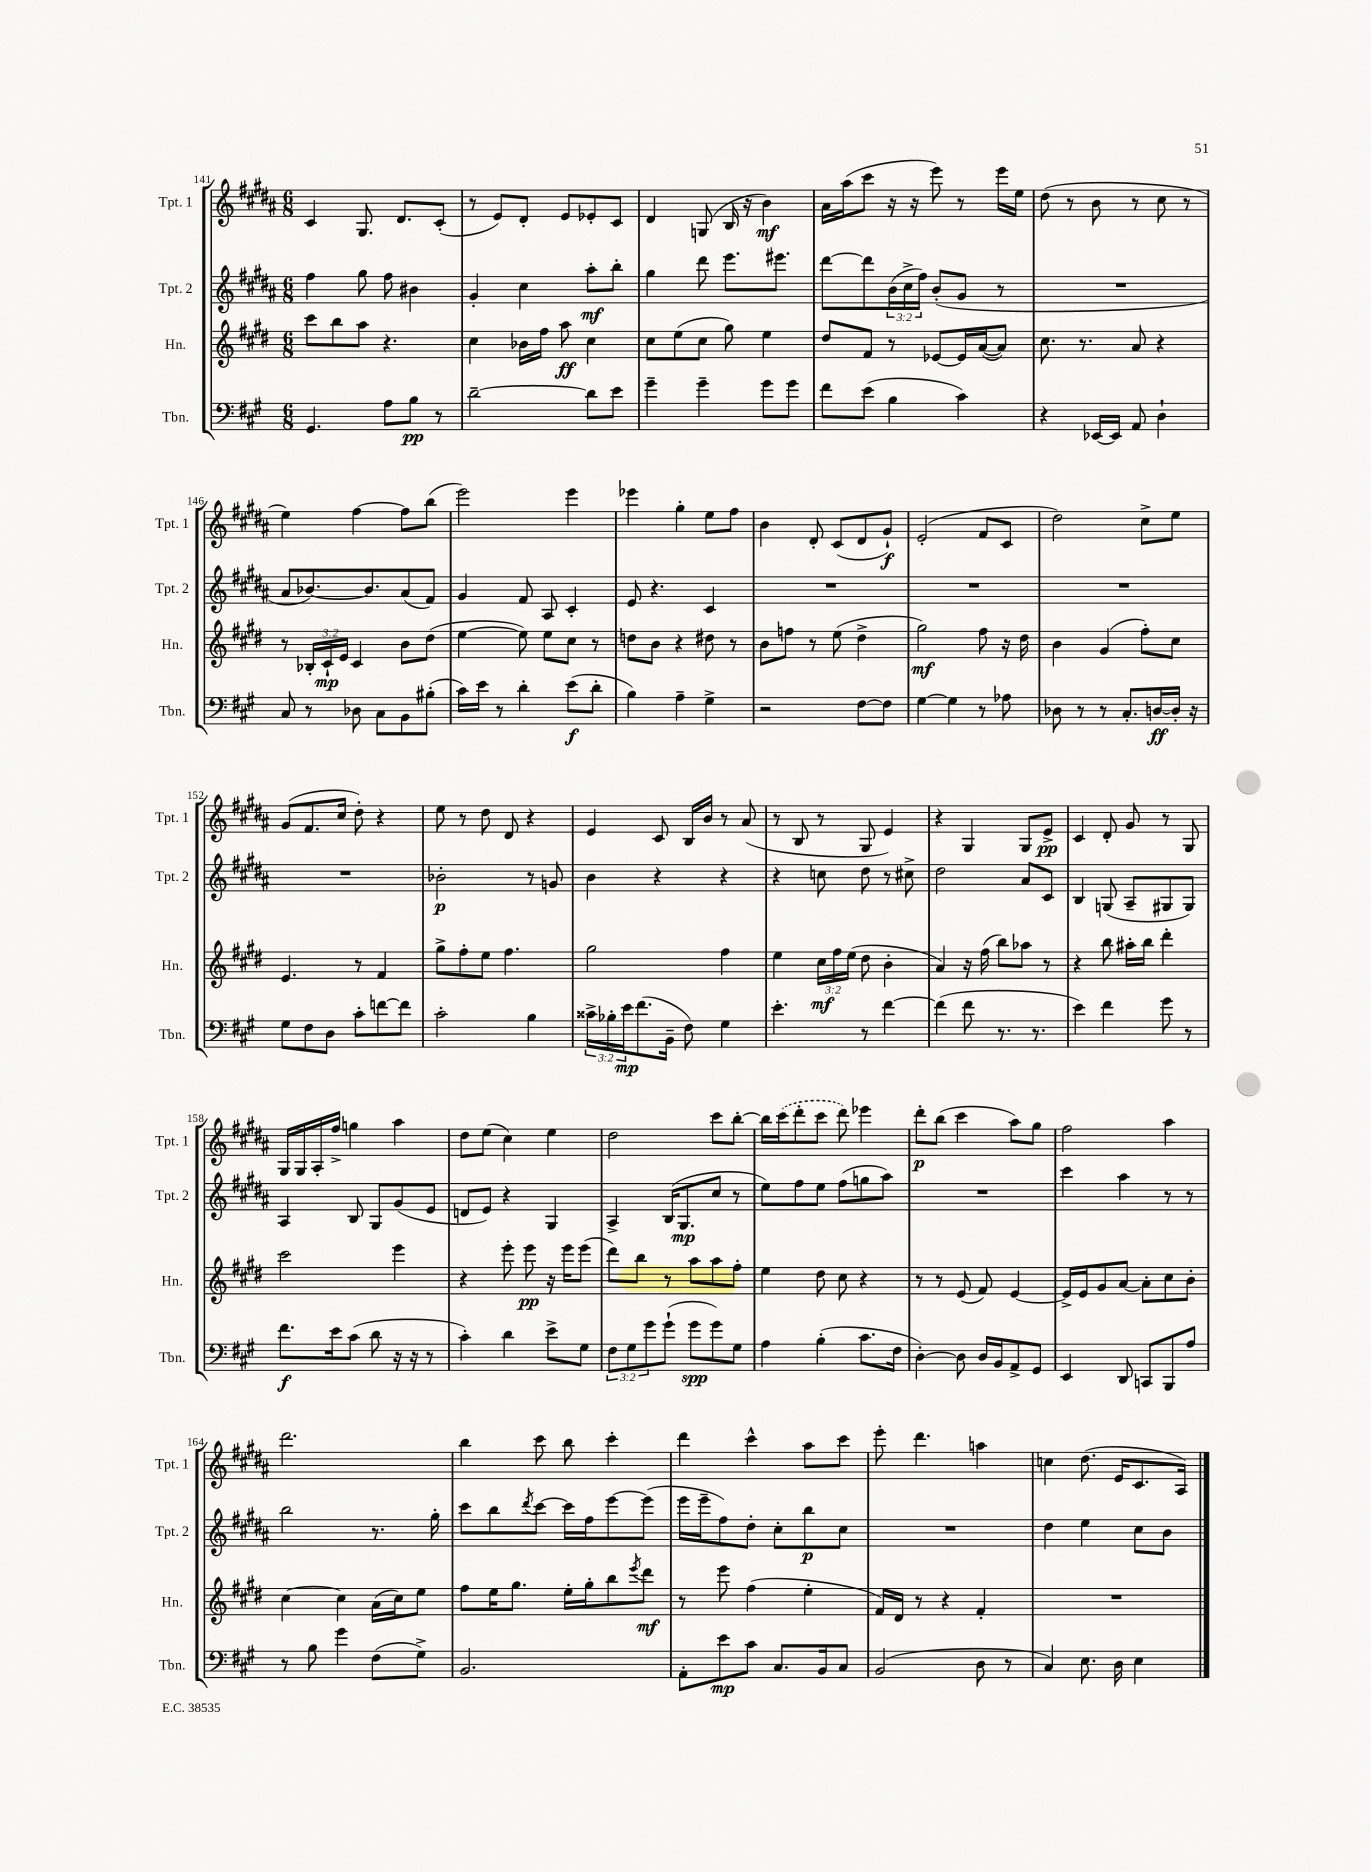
<<
\new StaffGroup <<
\new Staff = "s0" \with { instrumentName = "Tpt. 1" shortInstrumentName = "Tpt. 1" } {
    \clef treble \key b \major \numericTimeSignature \time 6/8
    cis'4 gis8. dis'8. cis'8-.( |
    r8 e'8) dis'8-. e'8 ees'8-. cis'8 |
    dis'4 g8( b16 r16 b'4\mf) |
    ais'16 ais''16( cis'''8 r16 r16 e'''8) r8 e'''16 e''16 |
    dis''8( r8 b'8 r8 cis''8 r8 |
    e''4) fis''4~ fis''8 b''8( |
    e'''2) e'''4 |
    ees'''4 gis''4-. e''8 fis''8 |
    b'4 dis'8-. cis'8( dis'8 gis'8-!\f) |
    e'2-.( fis'8 cis'8 |
    dis''2) cis''8-> e''8 |
    gis'8( fis'8. cis''16 dis''8-.) r4 |
    e''8 r8 dis''8 dis'8 r4 |
    e'4 cis'8 b16 b'16 r8 ais'8( |
    r8 b8 r8 gis8 e'4) |
    r4 gis4 gis8 e'8->\pp |
    cis'4 dis'8-. gis'8 r8 gis8 |
    gis16 gis16 ais16-. fis''16-> g''4 ais''4 |
    dis''8 e''8( cis''4) e''4 |
    dis''2 cis'''8 b''8~-. |
    b''16 \once \slurDashed cis'''16( dis'''8-. cis'''8 dis'''8) ees'''4 |
    dis'''8-.\p b''8( cis'''4 ais''8) gis''8 |
    fis''2 ais''4 |
    dis'''2. |
    b''4 cis'''8 b''8 cis'''4-. |
    dis'''4 cis'''4-^ ais''8 cis'''8 |
    e'''8-. dis'''4. a''4 |
    c''4 dis''8.( e'16 cis'8. ais16) \bar "|." |
}
\new Staff = "s1" \with { instrumentName = "Tpt. 2" shortInstrumentName = "Tpt. 2" } {
    \clef treble \key b \major \numericTimeSignature \time 6/8 \override Staff.TupletNumber.text = #tuplet-number::calc-fraction-text
    fis''4 gis''8 fis''8 bis'4 |
    gis'4-. cis''4 ais''8-.\mf b''8-. |
    gis''4 dis'''8 e'''8. eis'''8. |
    dis'''8~ dis'''8 \tuplet 3/2 { b'16( cis''16-> fis''16) } b'8-.( gis'8 r8 |
    R2. |
    ais'8 bes'8.~) bes'8. ais'8( fis'8) |
    gis'4 fis'8 ais8 cis'4-. |
    e'8 r4. cis'4 |
    R2. |
    R2. |
    R2. |
    R2. |
    bes'2-.\p r8 g'8 |
    b'4 r4 r4 |
    r4 c''8 dis''8 r8 cis''8-> |
    dis''2 ais'8 cis'8 |
    b4 g8( ais8-- gis8 gis8) |
    ais4 b8 gis8 gis'8( e'8 |
    d'8 e'8) r4 gis4 |
    ais4-> b16( gis8.\mp cis''8 r8 |
    e''8) fis''8 e''8 fis''8( g''8 ais''8) |
    R2. |
    cis'''4 ais''4 r8 r8 |
    b''2 r8. gis''16-. |
    cis'''8 b''8 \acciaccatura { dis'''8 } cis'''8~ cis'''16 fis''16 e'''8~ e'''8( |
    e'''16 e'''16-- fis''8) dis''8-. cis''8-. b''8\p cis''8 |
    R2. |
    dis''4 e''4 cis''8 b'8 \bar "|." |
}
\new Staff = "s2" \with { instrumentName = "Hn." shortInstrumentName = "Hn." } {
    \clef treble \key e \major \numericTimeSignature \time 6/8 \override Staff.TupletNumber.text = #tuplet-number::calc-fraction-text
    cis'''8 b''8 a''8 r4. |
    cis''4 bes'16 fis''16 a''8\ff cis''4 |
    cis''8 e''8( cis''8 gis''8) e''4 |
    dis''8 fis'8 r8 ees'8~ ees'16 a'16~( a'8) |
    cis''8. r8. a'8 r4 |
    r8 \tuplet 3/2 { bes16-. cis'16-!\mp e'16 } cis'4 b'8 dis''8( |
    e''4~ e''8) e''8 cis''8 r8 |
    d''8 b'8 r4 dis''8 r8 |
    b'8 f''8 r8 e''8( dis''4-> |
    gis''2\mf) fis''8 r16 dis''16 |
    b'4 gis'4( fis''8-.) cis''8 |
    e'4. r8 fis'4 |
    gis''8-> fis''8-. e''8 fis''4. |
    gis''2 fis''4 |
    e''4 \tuplet 3/2 { cis''16\mf fis''16 e''16( } dis''8 b'4-. |
    a'4) r16 fis''16( b''8) aes''8 r8 |
    r4 b''8 ais''16-. b''16 dis'''4-. |
    cis'''2 e'''4 |
    r4 e'''8-. e'''8\pp r16 e'''16 e'''8( |
    dis'''8) b''8 r8 a''8 a''8 fis''8-. |
    e''4 dis''8 cis''8 r4 |
    r8 r8 e'8( fis'8) e'4~ |
    e'16-> e'16 gis'8 a'8~ a'8-. cis''8 b'8-. |
    cis''4~ cis''4 a'16( cis''16) e''8 |
    fis''8 e''16 gis''8. e''16-. gis''16-. b''8 \acciaccatura { e'''8 } dis'''8\mf |
    r8 e'''8 fis''4( e''4-. |
    fis'16) dis'16 r8 r4 fis'4-. |
    R2. \bar "|." |
}
\new Staff = "s3" \with { instrumentName = "Tbn." shortInstrumentName = "Tbn." } {
    \clef bass \key a \major \numericTimeSignature \time 6/8 \override Staff.TupletNumber.text = #tuplet-number::calc-fraction-text
    gis,4. a8 b8\pp r8 |
    d'2~-- d'8 e'8 |
    gis'4-- gis'4-- gis'8 gis'8 |
    fis'8 e'8( b4 cis'4) |
    r4 ees,16~ ees,16 a,8 d4-! |
    cis8 r8 des8 cis8 b,8 bis8-.( |
    cis'16) e'16 r8 d'4-. e'8\f( d'8-. |
    b4) a4-- gis4-> |
    r2 fis8~ fis8 |
    gis4~ gis4 r8 aes8 |
    des8 r8 r8 cis8.-. d16~\ff d16-. r16 |
    gis8 fis8 d8 cis'8-. f'8~ f'8 |
    cis'2-. b4 |
    \tuplet 3/2 { cisis'16-> bes16-. e'16\mp } fis'8.( b,16-- fis8) gis4 |
    e'4.-. r8 fis'4~ |
    fis'4( fis'8 r8. r8. |
    e'4) fis'4 gis'8 r8 |
    fis'8.\f e'16 cis'8( d'8 r16 r16 r8 |
    cis'4-.) d'4 e'8-> gis8 |
    \tuplet 3/2 { fis8 gis8 gis'8 } gis'8-!( gis'8\spp gis'8) gis8 |
    a4 b4-.( cis'8. fis16 |
    d4~-.) d8 d16 b,16 a,8-> gis,8 |
    e,4 d,8 c,8 b,,8 a8 |
    r8 b8 gis'4 fis8( gis8->) |
    b,2. |
    a,8-. e'8\mp cis'8 cis8. b,16 cis8 |
    b,2( d8 r8 |
    cis4) e8. d16 e4 \bar "|." |
}
>>
>>
\layout { \context { \Score currentBarNumber = #141 } }
